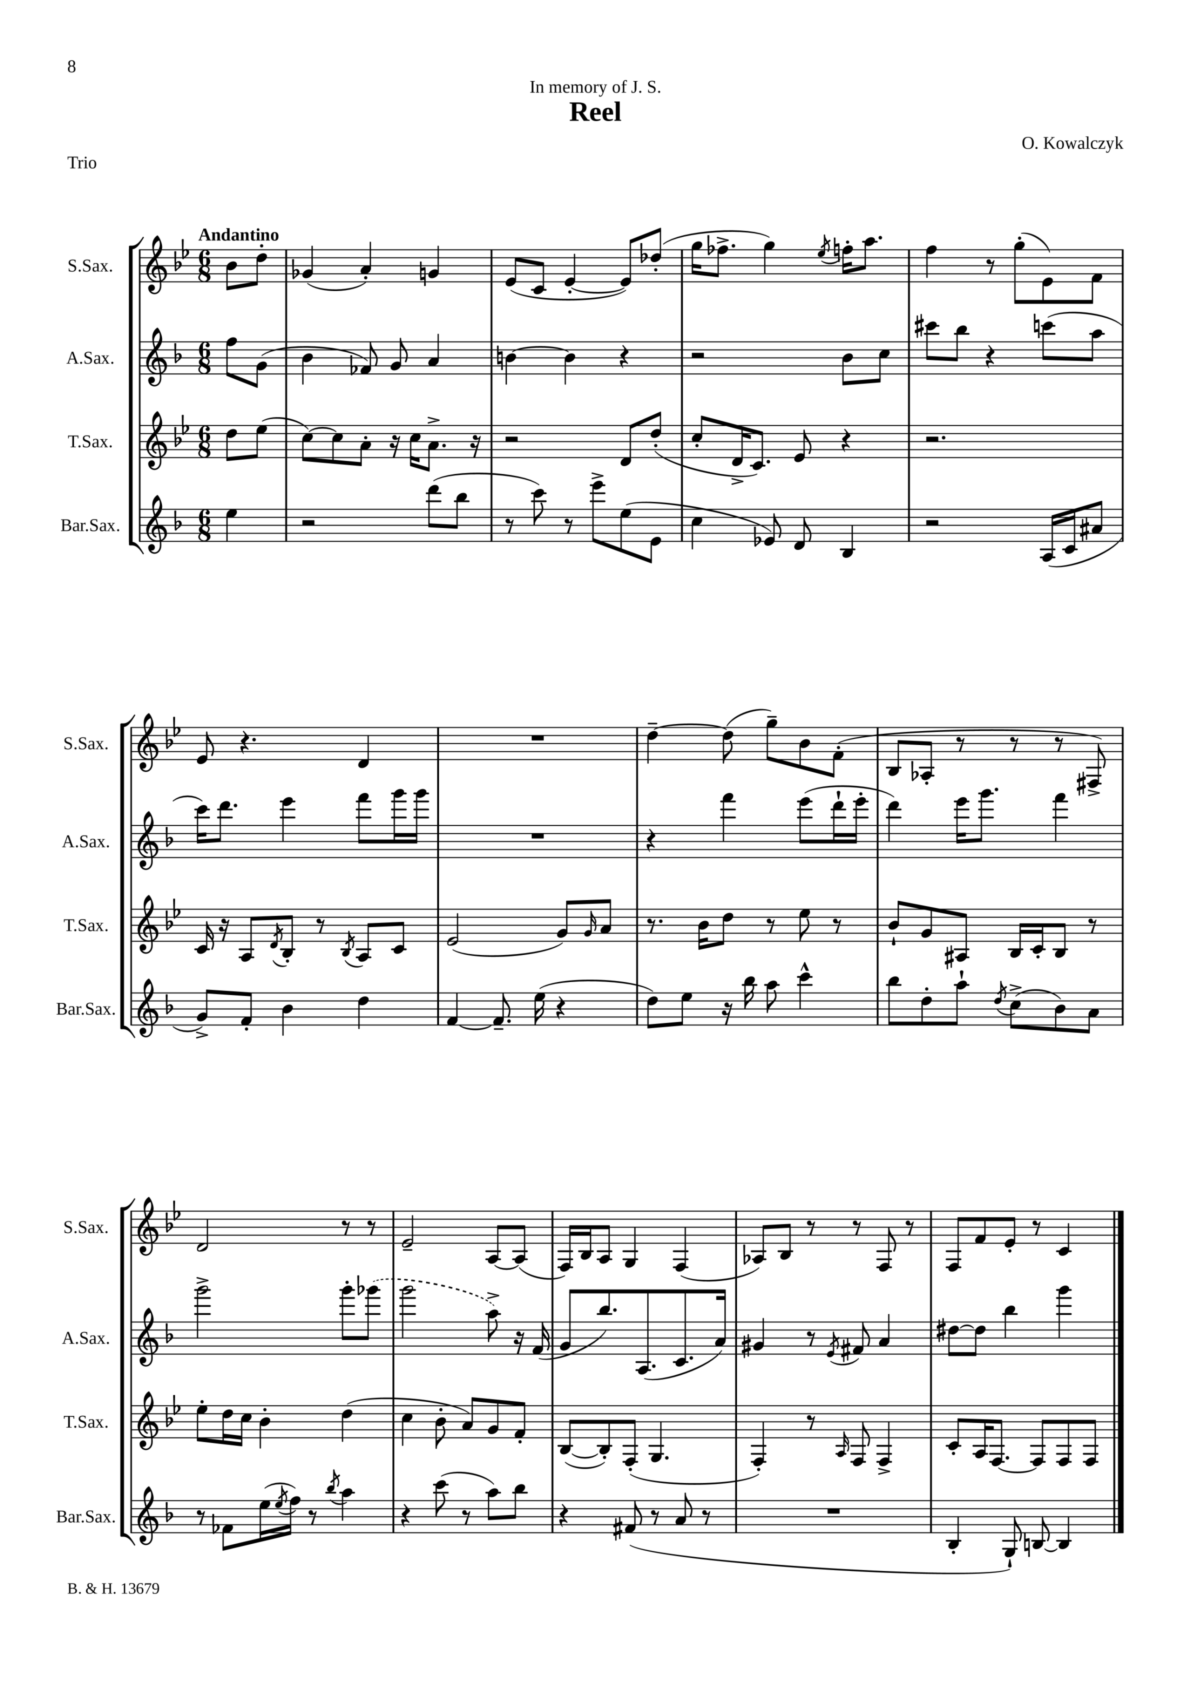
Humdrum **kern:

**kern	**kern	**kern	**kern
*staff4	*staff3	*staff2	*staff1
*clefG2	*clefG2	*clefG2	*clefG2
*k[b-]	*k[b-e-]	*k[b-]	*k[b-e-]
*M6/8	*M6/8	*M6/8	*M6/8
4ee\	8dd\L	8ff\L	8b-\L
.	(8ee-\J	(8g\J	8dd'\J
=	=	=	=
2r	[8cc\L)	4b-\	(4g-/
.	8cc\]	.	.
.	8a'\J	8f-/)	4a'/)
.	16r	8g/	.
.	16cc\LK	.	.
(8ddd\L	8.a^\J	4a/	4g/
8bb-\J	.	.	.
.	16r	.	.
=	=	=	=
8r	2r	[4b\	(8e-/L
8ccc\)	.	.	8c/J
8r	.	4b\]	[4e-'/
8eee^\L	.	.	.
(8ee\	8d/L	4r	8e-/]L)
8e\J	(8dd'/J	.	(8dd-'/J
=	=	=	=
4cc\	8cc'/L	2r	16gg\LK
.	.	.	8.ff-^\J
.	16d^/K	.	.
.	8.c/J)	.	.
8e-/)	.	.	4gg\)
8d/	8e-/	.	.
.	.	.	8qee-/
4B-/	4r	8b-\L	16ff'\LK
.	.	.	8.aa\J
.	.	8cc\J	.
=	=	=	=
2r	2.r	8ccc#\L	4ff\
.	.	8bb-\J	.
.	.	4r	8r
.	.	.	(8gg'\L
(16A/LL	.	(8ccc\L	8e-\)
16c/J	.	.	.
8a#/J	.	8aa\J	8f\J
=	=	=	=
8g^/L)	16c/	16ccc\LK)	8e-/
.	16r	8.ddd\J	.
8f'/J	8A/L	.	4.r
.	8qd/	.	.
4b-\	8B-'/J	4eee\	.
.	8r	.	.
.	8qB-/	.	.
4dd\	8A/L	8fff\L	4d/
.	8c/J	16ggg\L	.
.	.	16ggg\JJ	.
=	=	=	=
[4f/	(2e-/	2.r	2.r
8.f~/]	.	.	.
(16ee\	.	.	.
4r	8g/L)	.	.
.	16qqg/	.	.
.	8a/J	.	.
=	=	=	=
8dd\L)	8.r	4r	[4dd~\
8ee\J	.	.	.
.	16b-\LK	.	.
16r	8dd\J	4fff\	(8dd\]
16bb-\	.	.	.
8aa\	8r	.	8gg~\L)
4ccc^^\	8ee-\	(8eee\L	8b-\
.	8r	16ddd`\L	(8f'\J
.	.	16eee'\JJ	.
=	=	=	=
8bb-\L	8b-`/L	4ddd\)	8B-/L
8dd'\	8g/	.	8A-'/J
8aa`\J	8A#/J	16eee\LK	8r
.	.	8.ggg\J	.
8qdd/	.	.	.
(8cc^\L	16B-/LL	.	8r
.	16c'/J	.	.
8b-\)	8B-/J	4fff\	8r
8a\J	8r	.	8F#^/)
=	=	=	=
8r	8ee-'\L	2ggg^\	2d/
8f-\L	16dd\L	.	.
.	16cc\JJ	.	.
(16ee\L	4b-'\	.	.
8qee/	.	.	.
16ff\JJ)	.	.	.
8r	.	.	.
8qbb-/	.	.	.
4aa\	(4dd\	8ggg'\L	8r
.	.	(8ggg-\J	8r
=	=	=	=
4r	4cc\	2ggg\	2e-~/
(8ccc\	8b-'\	.	.
8r	8a/L)	.	.
8aa\L)	8g/	8aa^\)	[8A/L
8bb-\J	8f'/J	16r	(8A/]J
.	.	(16f/	.
=	=	=	=
4r	([8B-/L	8g/L	16F/LL)
.	.	.	16B-/J
.	8B-'/])	8.bb-/)	8A/J
(8f#/	(8F'/J	.	4G/
.	.	(8.A/	.
8r	4.G/	.	.
8a/	.	8.c/	(4F/
8r	.	.	.
.	.	16a/Jk)	.
=	=	=	=
2.r	4F'/)	4g#/	8A-/L)
.	.	.	8B-/J
.	8r	8r	8r
.	16qqA/	8qe/	.
.	8F/	8f#/	8r
.	4F^/	4a/	8F/
.	.	.	8r
=	=	=	=
4B-'/	8c'/L	[8dd#\L	8F/L
.	16A/K	8dd#\]J	8f/
.	[8.F/J	.	.
8G`/)	.	4bb-\	8e-'/J
[8B/	8F/]L	.	8r
4B/]	8F/	4ggg\	4c/
.	8F/J	.	.
==	==	==	==
*-	*-	*-	*-
